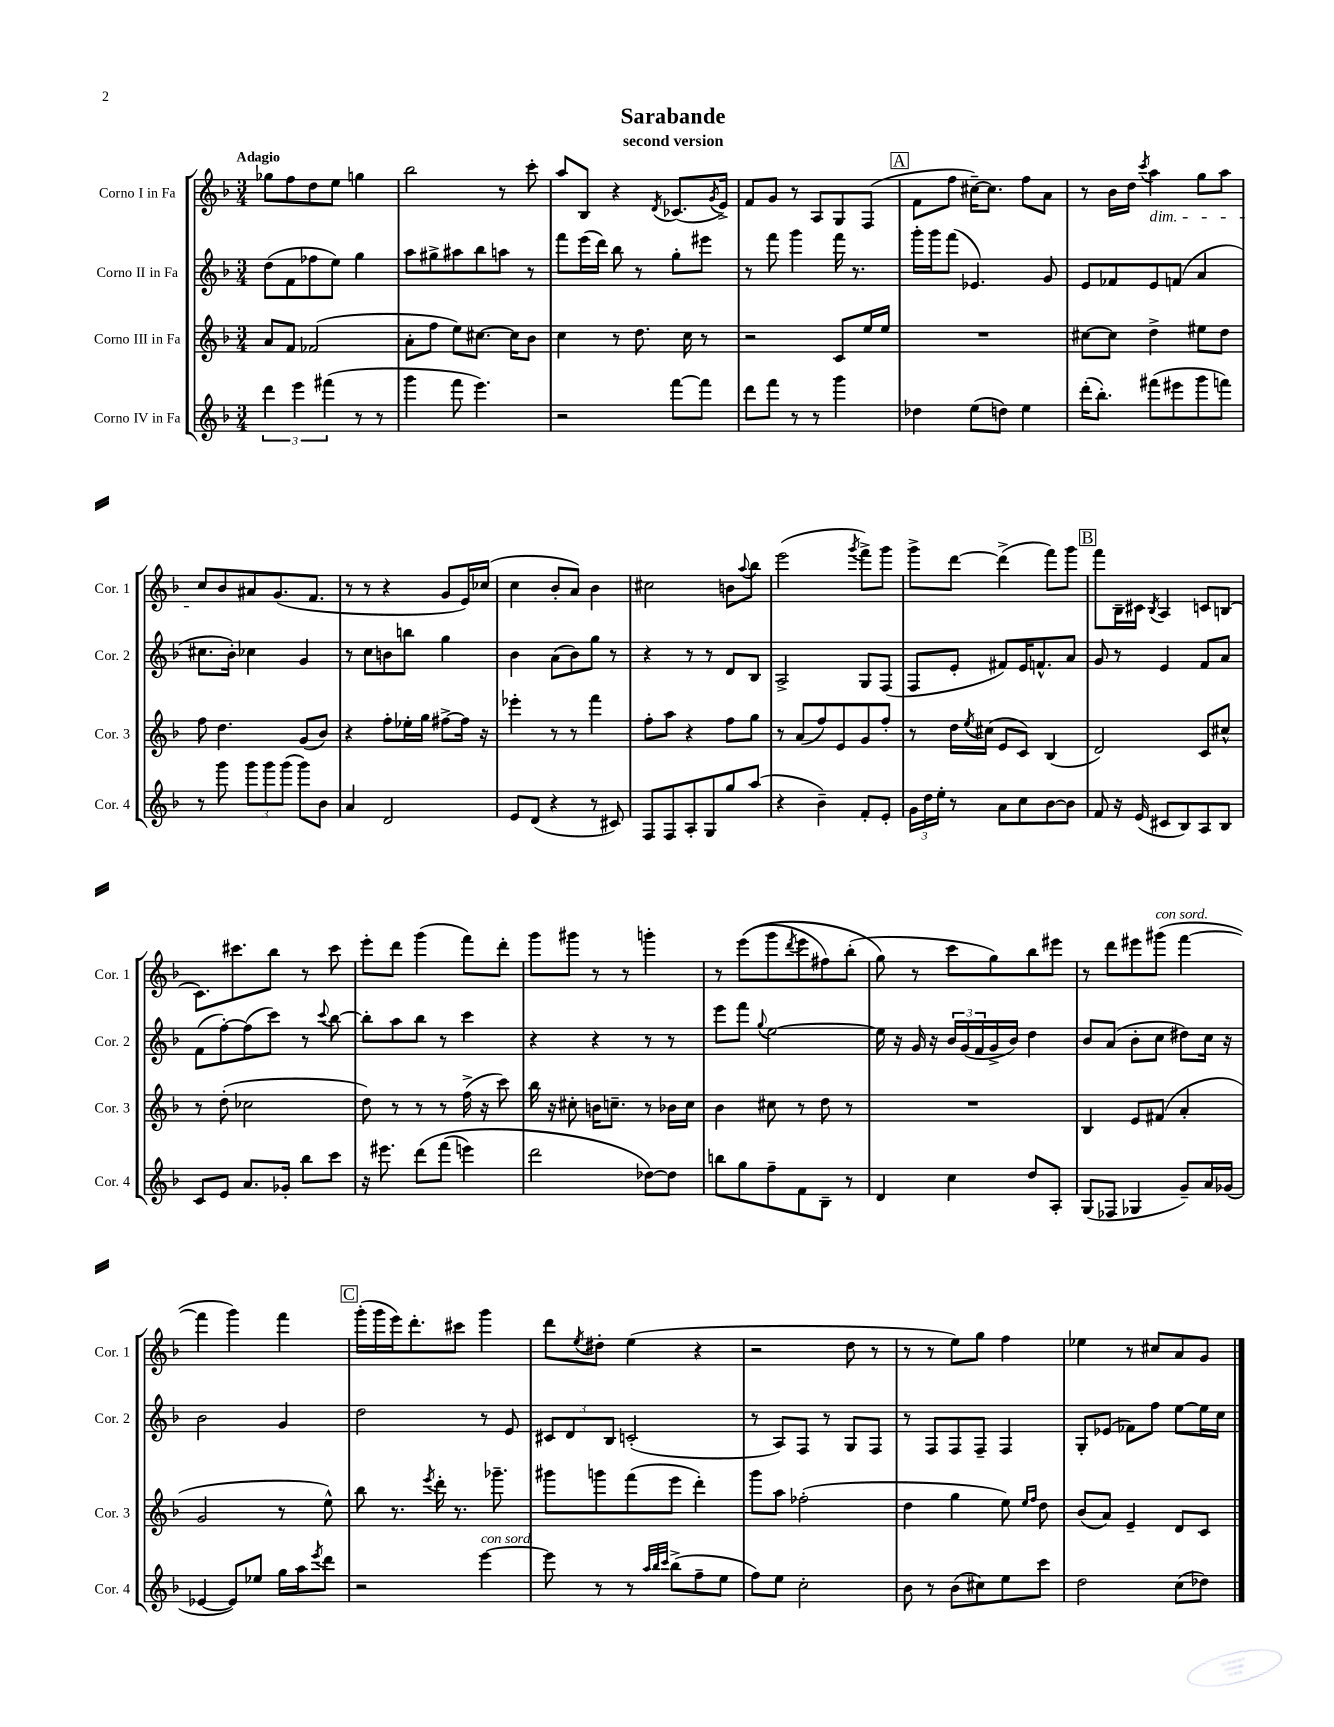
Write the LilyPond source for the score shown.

\header { title = "Sarabande" subtitle = "second version" }
<<
\new StaffGroup <<
\new Staff = "s0" \with { instrumentName = "Corno I in Fa" shortInstrumentName = "Cor. 1" } {
    \clef treble \key f \major \numericTimeSignature \time 3/4 \tempo "Adagio"
    ges''8 f''8 d''8 e''8 g''4 |
    bes''2 r8 c'''8-. |
    a''8 bes8 r4 \acciaccatura { d'8 } ces'8.( \acciaccatura { g'8 } e'16->) |
    f'8 g'8 r8 a8 g8 f8( |
    \mark \markup { \box "A" } f'8 f''8 cis''16~--) cis''8. f''8 a'8 |
    r8 bes'16 d''16 \acciaccatura { c'''8 } a''4\dim g''8 a''8 |
    c''8\! bes'8 ais'8 g'8.( f'8. |
    r8 r8 r4 g'8 e'16) ces''16( |
    c''4 bes'8-. a'8) bes'4 |
    cis''2 b'8 \appoggiatura { a''8 } bes''8 |
    e'''2( \acciaccatura { g'''8 } f'''8->) g'''8 |
    g'''8-> d'''8~ d'''4->( f'''8) g'''8 |
    \mark \markup { \box "B" } f'''8 bes16-- cis'16 \acciaccatura { bes8 } a4 c'8 b8( |
    c'8.) cis'''8. bes''8 r8 cis'''8 |
    e'''8-. d'''8 g'''4( f'''8) d'''8-. |
    g'''8 gis'''8 r8 r8 g'''4-. |
    r8 e'''8(\( g'''8 \acciaccatura { d'''8 } e'''8 fis''8) bes''8-.( |
    g''8\) r8 c'''8 g''8) bes''8 eis'''8 |
    r8 d'''8 eis'''8 gis'''8^\markup { \italic "con sord." }( f'''4~ |
    f'''4 g'''4) f'''4 |
    \mark \markup { \box "C" } g'''16-.( g'''16 e'''16) d'''8.-. cis'''8 g'''4 |
    d'''8 \acciaccatura { e''8 } dis''8-. e''4( r4 |
    r2 d''8 r8 |
    r8 r8 e''8) g''8 f''4 |
    ees''4 r8 cis''8 a'8 g'8 \bar "|." |
}
\new Staff = "s1" \with { instrumentName = "Corno II in Fa" shortInstrumentName = "Cor. 2" } {
    \clef treble \key f \major \numericTimeSignature \time 3/4
    d''8( f'8 fes''8 e''8) g''4 |
    a''8 gis''8-> ais''8 bes''8 a''8 r8 |
    f'''8 e'''16( d'''16) bes''8 r8 g''8-. eis'''8 |
    r8 f'''8 g'''4 f'''16 r8. |
    \mark \markup { \box "A" } g'''16-. g'''16 f'''8( ees'4.) g'8 |
    e'8 fes'8 e'8 f'8( a'4 |
    cis''8. bes'16-.) ces''4 g'4 |
    r8 c''8 b'8 b''8 g''4 |
    bes'4 a'8( bes'8) g''8 r8 |
    r4 r8 r8 d'8 bes8 |
    a2-> g8 f8( |
    f8 e'8-. fis'8) e'16 f'8.-^ a'8 |
    \mark \markup { \box "B" } g'8 r8 e'4 f'8 a'8 |
    f'8( f''8~-.) f''8( c'''8) r8 \appoggiatura { c'''8 } bes''8~ |
    bes''8-. a''8 bes''8 r8 c'''4 |
    r4 r4 r8 r8 |
    e'''8 f'''8 \appoggiatura { g''8 } e''2~ |
    e''16 r16 g'16 r16 \tuplet 3/2 { bes'16 g'16( f'16 } g'16-> bes'16) d''4 |
    bes'8 a'8( bes'8-. c''8 dis''8) c''16 r16 |
    bes'2 g'4 |
    \mark \markup { \box "C" } d''2 r8 e'8 |
    \tuplet 3/2 { cis'8 d'8 bes8 } c'2-.( |
    r8 a8) f8 r8 g8 f8 |
    r8 f8 f8 f8-- f4 |
    g8-. ees'8( fes'8) f''8 e''8~ e''16 c''16 \bar "|." |
}
\new Staff = "s2" \with { instrumentName = "Corno III in Fa" shortInstrumentName = "Cor. 3" } {
    \clef treble \key f \major \numericTimeSignature \time 3/4
    a'8 f'8 fes'2( |
    a'8-. f''8 e''8) cis''8.~ cis''16 bes'8 |
    c''4 r8 d''8. c''16 r8 |
    r2 c'8 e''16 e''16 |
    \mark \markup { \box "A" } R2. |
    cis''8~ cis''8 d''4-> eis''8 d''8 |
    f''8 d''4. g'8( bes'8) |
    r4 f''8-. ees''16-. g''16 fis''8~-> fis''16 r16 |
    ees'''4-. r8 r8 f'''4 |
    f''8-. a''8 r4 f''8 g''8 |
    r8 a'8( f''8) e'8 g'8 f''8-. |
    r8 d''16 \acciaccatura { e''8 } cis''16( e'8 c'8) bes4( |
    \mark \markup { \box "B" } d'2) c'8 cis''8-^ |
    r8 d''8-.( ces''2 |
    d''8) r8 r8 r8 f''16->( r16 c'''8) |
    bes''16 r16 cis''8-. b'16 c''8.-- r8 bes'16 c''16 |
    bes'4 cis''8 r8 d''8 r8 |
    R2. |
    bes4 e'8 fis'8( a'4-. |
    g'2 r8 e''8-^) |
    \mark \markup { \box "C" } bes''8 r8. \acciaccatura { e'''8 } d'''16-. r8. ges'''8.-- |
    gis'''8 g'''8 f'''8( e'''8 d'''4-.) |
    g'''8 a''8 fes''2-.( |
    d''4 g''4 e''8) \grace { e''16 f''16 } d''8 |
    bes'8( a'8) e'4-- d'8 c'8 \bar "|." |
}
\new Staff = "s3" \with { instrumentName = "Corno IV in Fa" shortInstrumentName = "Cor. 4" } {
    \clef treble \key f \major \numericTimeSignature \time 3/4
    \tuplet 3/2 { d'''4 e'''4 fis'''4( } r8 r8 |
    g'''4 f'''8 e'''4.) |
    r2 f'''8~ f'''8 |
    d'''8 f'''8 r8 r8 g'''4 |
    \mark \markup { \box "A" } des''4 e''8( d''8) e''4 |
    d'''16-.( bes''8.-.) fis'''8( eis'''8 g'''8 f'''8) |
    r8 g'''8 \tuplet 3/2 { g'''8 g'''8 g'''8( } g'''8) bes'8 |
    a'4 d'2 |
    e'8 d'8( r4 r8 cis'8) |
    f8 f8 a8-. g8 g''8 a''8( |
    r4 bes'4--) f'8-. e'8-. |
    \tuplet 3/2 { g'16 d''16 e''16-. } r8 a'8 c''8 bes'8~ bes'8 |
    \mark \markup { \box "B" } f'8 r16 e'16( cis'8 bes8) a8 bes8 |
    c'8 e'8 a'8. ges'16-. bes''8 c'''8 |
    r16 eis'''8. d'''8\( f'''8( e'''4) |
    d'''2 des''8~\) des''8 |
    b''8 g''8 f''8-- f'8 bes8-- r8 |
    d'4 c''4 d''8 a8-. |
    g8( fes8 ges4 g'8--) a'16 ges'16( |
    ees'4~ ees'8) ees''8 g''16 a''16 \acciaccatura { e'''8 } d'''8 |
    \mark \markup { \box "C" } r2 e'''4~^\markup { \italic "con sord." } |
    e'''8 r8 r8 \grace { a''32 bes''32 c'''32 } bes''8->( f''8-- e''8 |
    f''8) e''8 c''2-. |
    bes'8 r8 bes'8( cis''8) e''8 c'''8 |
    d''2 c''8( des''8) \bar "|." |
}
>>
>>
\layout { \context { \Score \remove "Bar_number_engraver" } }
